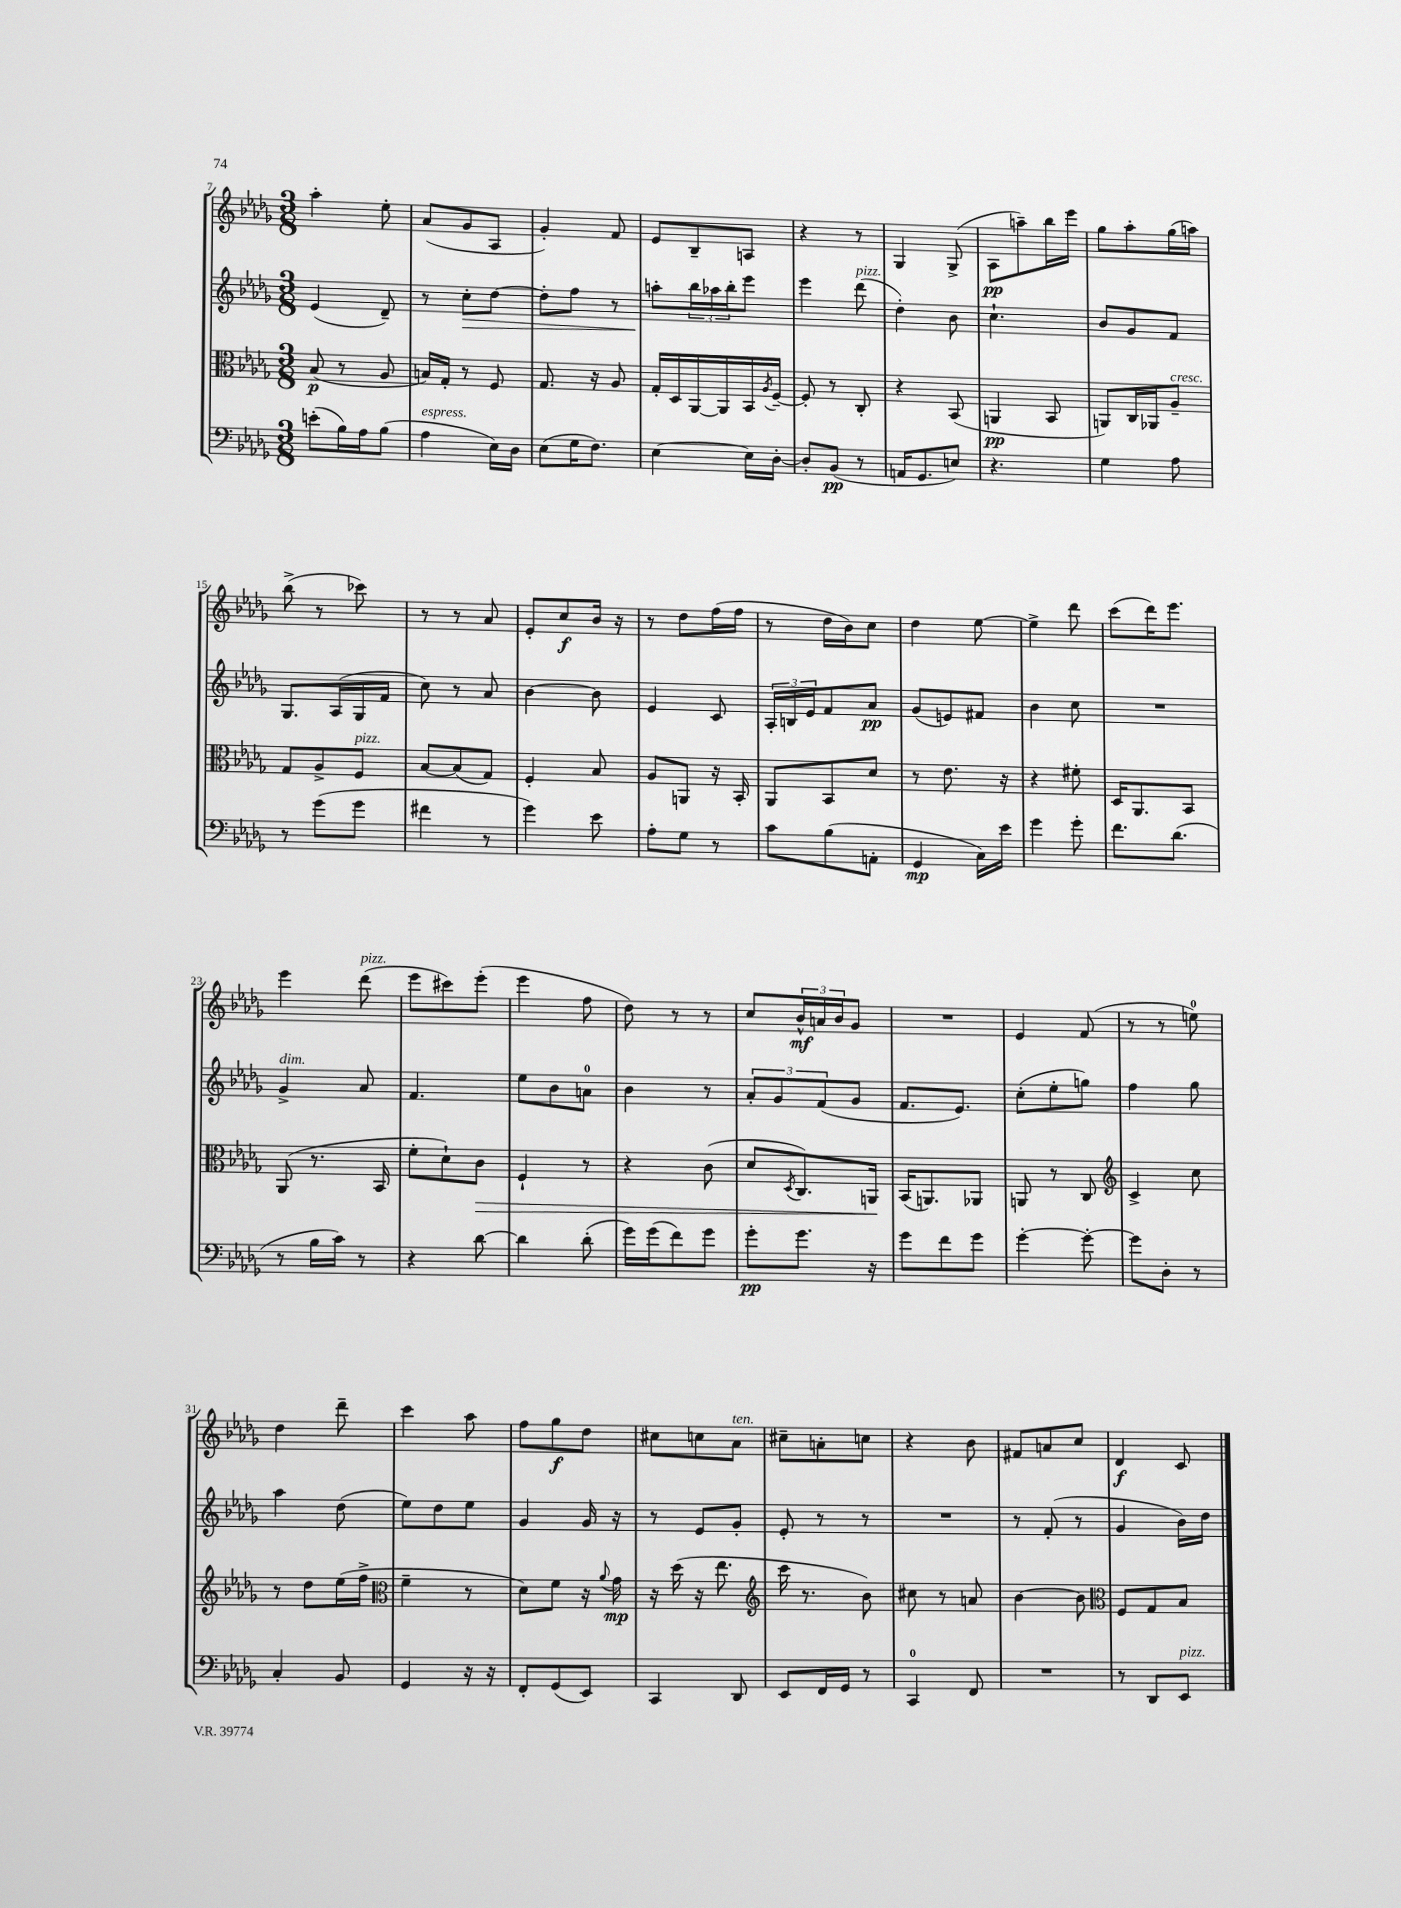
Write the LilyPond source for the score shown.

<<
\new StaffGroup <<
\new Staff = "s0" {
    \clef treble \key des \major \numericTimeSignature \time 3/8
    aes''4-. ees''8-. |
    aes'8( ges'8 aes8 |
    ges'4-.) f'8 |
    ees'8 bes8-- a8 |
    r4 r8 |
    ges4 ges8->( |
    aes8\pp a''8--) bes''16 ees'''16 |
    ges''8 aes''8-. ges''16( a''16) |
    bes''8->( r8 ces'''8) |
    r8 r8 aes'8 |
    ees'8-. c''8\f bes'16 r16 |
    r8 des''8 f''16( f''16 |
    r8 des''16 bes'16) c''8 |
    des''4 ees''8~ |
    ees''4-> des'''8 |
    c'''8( des'''16) ees'''8. |
    ees'''4 des'''8^\markup { \italic "pizz." }( |
    ees'''8 cis'''8) ees'''8-.( |
    ees'''4 f''8 |
    des''8) r8 r8 |
    c''8 \tuplet 3/2 { bes'16-^\mf a'16 bes'16 } ges'8 |
    R4. |
    ees'4 f'8( |
    r8 r8 e''8-0) |
    des''4 des'''8-- |
    c'''4 aes''8 |
    f''8 ges''8\f des''8 |
    cis''8 c''8 aes'8^\markup { \italic "ten." } |
    cis''8-- a'8-. c''8 |
    r4 bes'8 |
    fis'8 a'8 c''8 |
    des'4\f c'8 \bar "|." |
}
\new Staff = "s1" {
    \clef treble \key des \major \numericTimeSignature \time 3/8
    ees'4( des'8--) |
    r8 c''8-.\> des''8~ |
    des''8-. f''8 r8 |
    a''8-.\! \tuplet 3/2 { bes''16 aes''16 bes''16-. } ees'''8 |
    ees'''4 des'''8^\markup { \italic "pizz." }( |
    des''4-.) bes'8 |
    c''4.-! |
    bes'8 ges'8 f'8 |
    ges8. aes16( ges16 f'16 |
    c''8) r8 aes'8 |
    bes'4~ bes'8 |
    ees'4 c'8 |
    \tuplet 3/2 { aes16-. b16 ees'16 } f'8 aes'8\pp |
    ges'8( e'8) fis'8 |
    bes'4 c''8 |
    R4. |
    ges'4->^\markup { \italic "dim." } aes'8 |
    f'4. |
    ees''8 bes'8 a'8-0 |
    bes'4 r8 |
    \tuplet 3/2 { aes'8-. ges'8 f'8( } ges'8 |
    f'8. ees'8.) |
    c''8-.( ees''8-. g''8) |
    f''4 ges''8 |
    aes''4 des''8( |
    ees''8) des''8 ees''8 |
    ges'4 ges'16 r16 |
    r8 ees'8 ges'8-. |
    ees'8-. r8 r8 |
    R4. |
    r8 f'8-.( r8 |
    ges'4 bes'16) des''16 \bar "|." |
}
\new Staff = "s2" {
    \clef alto \key des \major \numericTimeSignature \time 3/8
    bes8\p( r8 aes8 |
    b16) ges16-. r8 f8 |
    ges8. r16 aes8 |
    ges16-. des16 aes,16~ aes,16 bes,16 \acciaccatura { aes8 } f16~-- |
    f8-. r8 c8-. |
    r4 bes,8( |
    a,4\pp bes,8 |
    a,8) c16 aes,16 aes8--^\markup { \italic "cresc." } |
    ges8 aes8-> f8^\markup { \italic "pizz." } |
    bes8~ bes8( ges8) |
    f4-. bes8 |
    aes8 a,8 r16 bes,16-. |
    aes,8 bes,8 des'8 |
    r8 ees'8. r16 |
    r4 fis'8-. |
    des16 aes,8. bes,8 |
    aes,8( r8. bes,16 |
    f'8-. des'8-!) c'8\> |
    f4-! r8 |
    r4 c'8( |
    des'8 \acciaccatura { des8 } c8.) a,16\! |
    bes,16( a,8.) aes,8 |
    a,8 r8 c8 |
    \clef treble c'4-> c''8 |
    r8 des''8 ees''16( f''16-> |
    \clef alto f'4-- r8 |
    des'8) f'8 r16 \appoggiatura { aes'8 } ges'16\mp |
    r16 des''16( r16 ees''8. |
    \clef treble c'''16 r8. bes'8) |
    cis''8 r8 a'8 |
    bes'4~ bes'8 |
    \clef alto f8 ges8 bes8 \bar "|." |
}
\new Staff = "s3" {
    \clef bass \key des \major \numericTimeSignature \time 3/8
    e'8-.( bes16) aes16 bes8( |
    aes4^\markup { \italic "espress." } ees16) des16 |
    ees8( ges16 f8.) |
    ees4~ ees16 des16~-. |
    des8-. bes,8\pp( r8 |
    a,16 ges,8. e8) |
    r4. |
    ges4 aes8 |
    r8 ges'8( ges'8 |
    fis'4 r8 |
    ges'4) ees'8 |
    aes8-. ges8 r8 |
    c'8 bes8( a,8-. |
    ges,4\mp c16) ees'16 |
    ges'4 ges'8-. |
    f'8. des'8.( |
    r8 bes16 c'16) r8 |
    r4 des'8~ |
    des'4 des'8-.( |
    ges'16) ges'16( f'8) ges'8 |
    ges'8-.\pp ges'8. r16 |
    ges'8 f'8 ges'8 |
    ges'4~-. ges'8~-. |
    ges'8 des8-. r8 |
    c4-. bes,8 |
    ges,4 r16 r16 |
    f,8-. ges,8( ees,8) |
    c,4 des,8 |
    ees,8 f,16 ges,16 r8 |
    c,4-0 f,8 |
    R4. |
    r8 des,8 ees,8^\markup { \italic "pizz." } \bar "|." |
}
>>
>>
\layout { \context { \Score currentBarNumber = #7 } }
